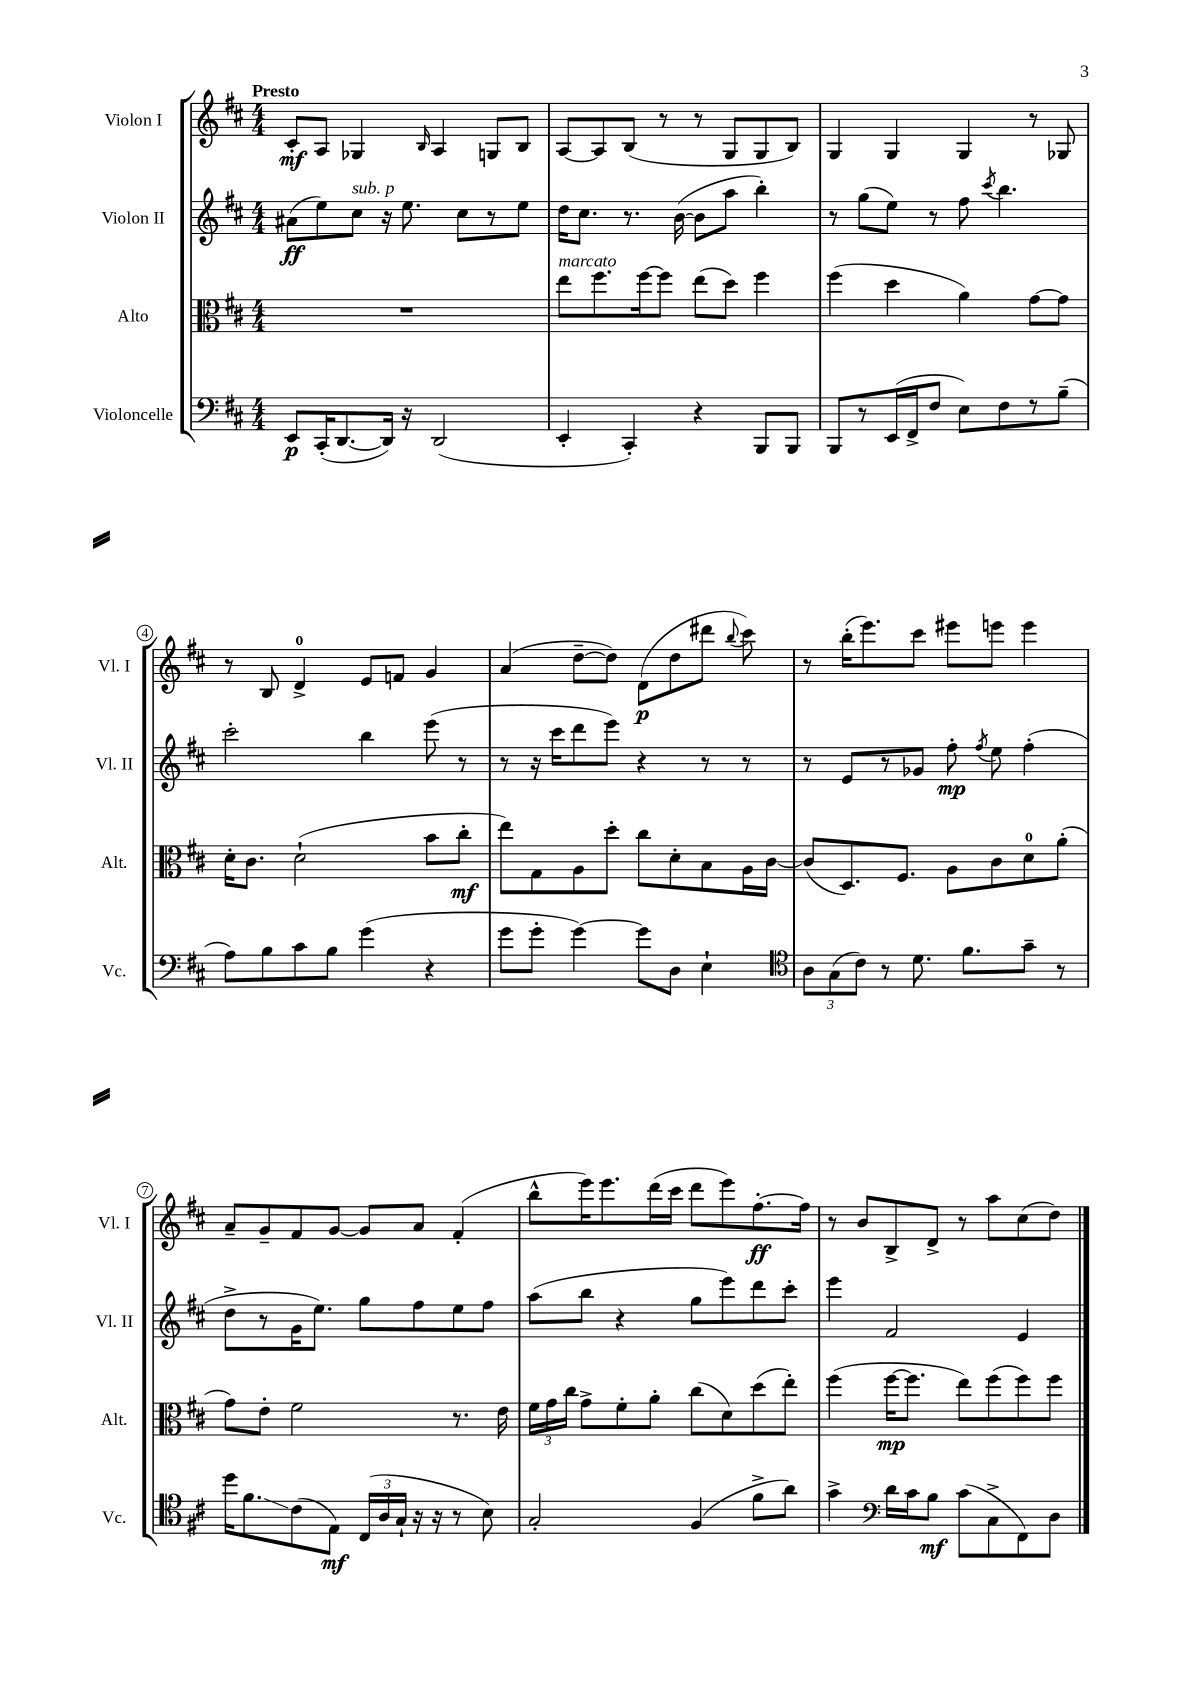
<<
\new StaffGroup <<
\new Staff = "s0" \with { instrumentName = "Violon I" shortInstrumentName = "Vl. I" } {
    \clef treble \key d \major \numericTimeSignature \time 4/4 \tempo "Presto"
    \autoBeamOff cis'8[-.\mf a8] ges4 \grace { b16 } a4 g8[ b8] |
    a8[~ a8 b8]( r8 r8 g8[ g8 b8]) |
    g4 g4 g4 r8 ges8 |
    r8 b8 d'4-0-> e'8[ f'8] g'4 |
    a'4( d''8[~-- d''8]) d'8[\p( d''8 dis'''8] \appoggiatura { b''8 } cis'''8) |
    r8 b''16[-.( e'''8.) cis'''8] eis'''8[ e'''8] e'''4 |
    a'8[-- g'8-- fis'8 g'8]~ g'8[ a'8] fis'4-.( |
    b''8[-^ e'''16) e'''8. d'''16( cis'''16] d'''8[ e'''8) fis''8.~-.\ff fis''16] |
    r8 b'8[ b8-> d'8]-> r8 a''8[ cis''8( d''8]) \bar "|." |
}
\new Staff = "s1" \with { instrumentName = "Violon II" shortInstrumentName = "Vl. II" } {
    \clef treble \key d \major \numericTimeSignature \time 4/4
    \autoBeamOff ais'8[\ff( e''8) cis''8]^\markup { \italic "sub. p" } r16 e''8. cis''8[ r8 e''8] |
    d''16[ cis''8.] r8. b'16~( b'8[ a''8] b''4-.) |
    r8 g''8[( e''8]) r8 fis''8 \acciaccatura { cis'''8 } b''4. |
    cis'''2-. b''4 e'''8( r8 |
    r8 r16 cis'''16[ d'''8 e'''8]) r4 r8 r8 |
    r8 e'8[ r8 ges'8] fis''8-.\mp \acciaccatura { fis''8 } e''8 fis''4-.( |
    d''8[-> r8 g'16 e''8.]) g''8[ fis''8 e''8 fis''8] |
    a''8[( b''8] r4 g''8[ e'''8) d'''8 cis'''8]-. |
    e'''4 fis'2 e'4 \bar "|." |
}
\new Staff = "s2" \with { instrumentName = "Alto" shortInstrumentName = "Alt." } {
    \clef alto \key d \major \numericTimeSignature \time 4/4
    \autoBeamOff R1 |
    e''8[^\markup { \italic "marcato" } fis''8. fis''16~ fis''8] e''8[( d''8]) fis''4 |
    fis''4( d''4 a'4) g'8[~ g'8] |
    d'16[-. cis'8.] d'2-!( b'8[ cis''8]-.\mf |
    e''8[) g8 a8 d''8]-. cis''8[ d'8-. b8 a16 cis'16]~ |
    cis'8[( d8.) fis8.] a8[ cis'8 d'8-0 a'8]-.( |
    g'8[) e'8]-. fis'2 r8. e'16 |
    \tuplet 3/2 { fis'16[ g'16 cis''16] } g'8[-> fis'8-. a'8]-. cis''8[( d'8) d''8( e''8]-.) |
    fis''4( fis''16[~\mp fis''8.] e''8[) fis''8( fis''8) fis''8] \bar "|." |
}
\new Staff = "s3" \with { instrumentName = "Violoncelle" shortInstrumentName = "Vc." } {
    \clef bass \key d \major \numericTimeSignature \time 4/4
    \autoBeamOff e,8[\p cis,16-.( d,8.~ d,16]) r16 d,2( |
    e,4-. cis,4-.) r4 b,,8[ b,,8] |
    b,,8[ r8 e,16( fis,16-> fis8] e8[) fis8 r8 b8]--( |
    a8[) b8 cis'8 b8] g'4( r4 |
    g'8[ g'8]-. g'4~) g'8[ d8] e4-! |
    \clef tenor \tuplet 3/2 { a8[ g8( cis'8]) } r8 d'8. fis'8.[ g'8]-- r8 |
    d''16[ fis'8.\glissando cis'8( e8]\mf) \tuplet 3/2 { cis16[( a16 g16]-! } r16 r16 r8 b8) |
    g2-. fis4( fis'8[-> a'8]) |
    g'4-> \clef bass d'16[ cis'16 b8]\mf cis'8[( cis8-> fis,8) d8] \bar "|." |
}
>>
>>
\layout { \context { \Score \override BarNumber.stencil = #(make-stencil-circler 0.1 0.3 ly:text-interface::print) } }
